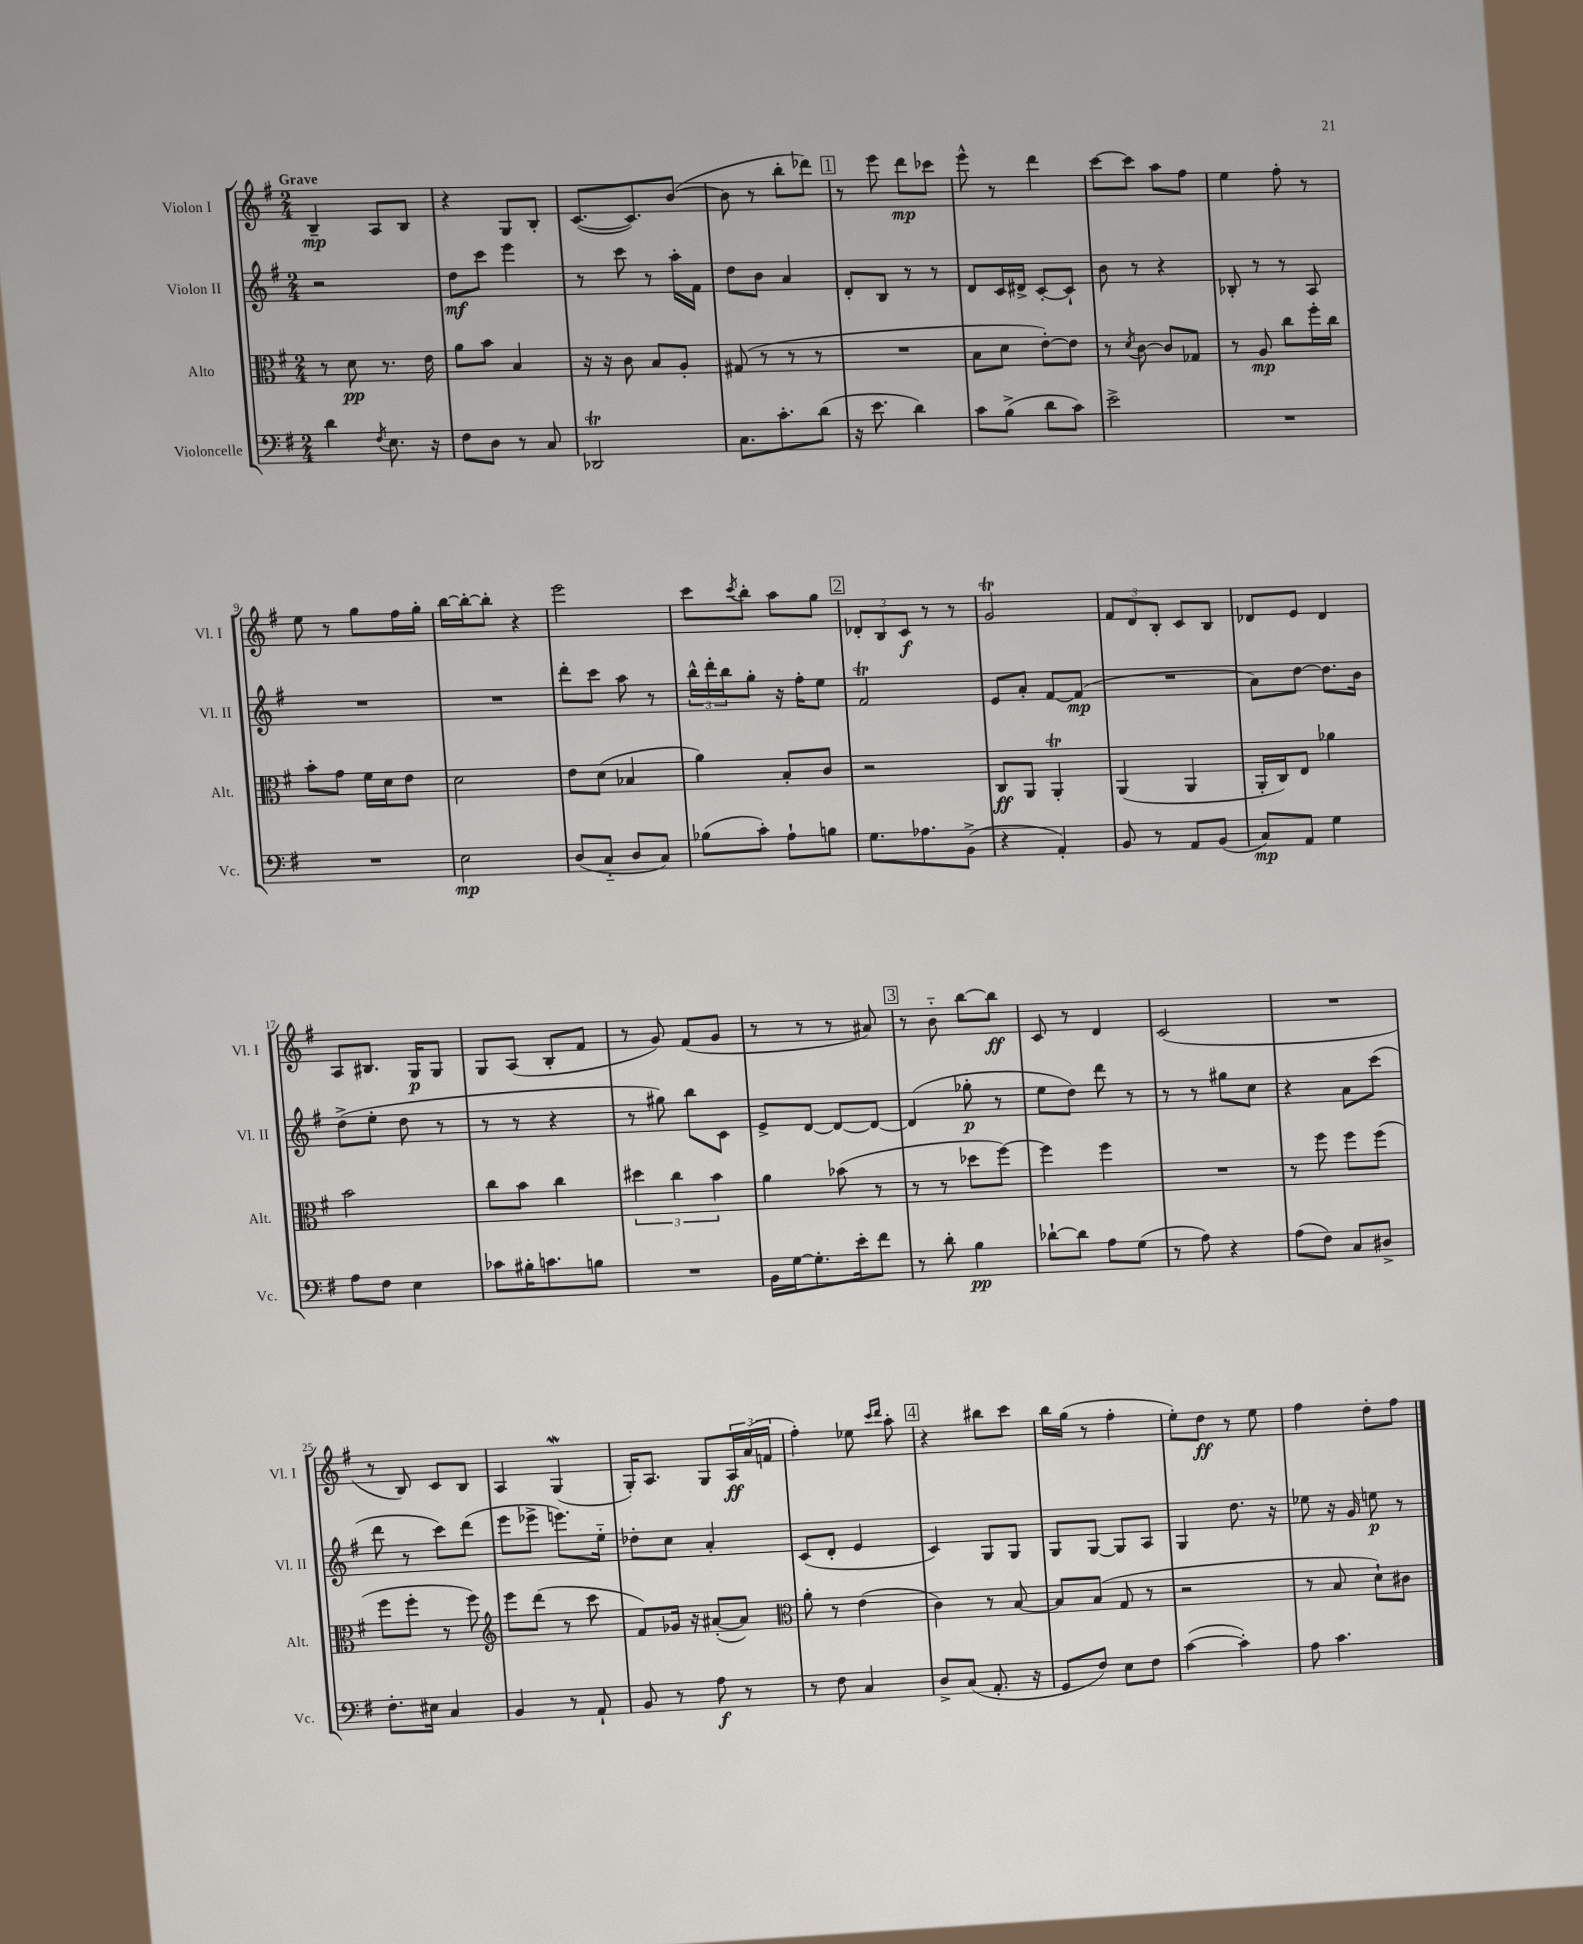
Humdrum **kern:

**kern	**kern	**kern	**kern
*staff4	*staff3	*staff2	*staff1
*clefF4	*clefC3	*clefG2	*clefG2
*k[f#]	*k[f#]	*k[f#]	*k[f#]
*M2/4	*M2/4	*M2/4	*M2/4
4d	8r	2r	4B~
.	8d	.	.
8qF#	.	.	.
8.E	8.r	.	8A
.	.	.	8B
16r	16e	.	.
=	=	=	=
8F#	8a	8dd	4r
8D	8b	8ccc	.
8r	4B	4eee	8G
8C	.	.	8B'
=	=	=	=
2DD-	16r	8r	([8.c
.	16r	.	.
.	8c	8ccc	.
.	.	.	8.c])
.	8B	8r	.
.	8A'	16aa'	([8b
.	.	16f#	.
=	=	=	=
8.C	(8G#	8dd	8b]
.	8r	8b	8r
8.c'	.	.	.
.	8r	4a	8bb'
(8d	8r	.	8ddd-)
=	=	=	=
16r	2r	8d'	8r
8.e	.	.	.
.	.	8B	8eee
4d)	.	8r	8ddd
.	.	8r	8ccc-
=	=	=	=
8c	8B	8d	8eee^^
(8B^	8d	16c	8r
.	.	16d#^	.
8d	[8e')	[8c'	4ddd
8c)	8e]	8c`]	.
=	=	=	=
2e^	8r	8b	[8ccc
.	8qd	.	.
.	[8c	8r	8ccc]
.	8c]	4r	8aa
.	8G-	.	8ff#
=	=	=	=
2r	8r	8B-'	4ee
.	8A	8r	.
.	8cc	8r	8ff#'
.	16ff#'	8A	8r
.	16cc	.	.
=	=	=	=
2r	8b'	2r	8ee
.	8g	.	8r
.	16f#	.	8gg
.	16d	.	.
.	8e	.	16ff#
.	.	.	16gg'
=	=	=	=
2E	2d	2r	[16bb
.	.	.	16bb'_
.	.	.	8bb']
.	.	.	4r
=	=	=	=
(8D	8e	8ddd'	2eee
8C'~	(8d	8ccc	.
8D	4B-	8aa	.
8C)	.	8r	.
=	=	=	=
(8B-	4a)	24bb^^	8ccc
.	.	24ddd'	.
.	.	24bb	.
.	.	.	8qccc
8c')	.	8gg'	8bb'
8A`	8B'	16r	8aa
.	.	16ff#'	.
8B	8c	8ee	8gg
=	=	=	=
8.G	2r	2f#	12d-'
.	.	.	12B
.	.	.	12c
8.A-	.	.	.
.	.	.	8r
(8BB^	.	.	8r
=	=	=	=
4r	8C	8e	2g
.	8AA	8a'	.
4AA')	4AA'	[8f#	.
.	.	(8f#]	.
=	=	=	=
8BB	(4AA	2r	12f#
.	.	.	12d
8r	.	.	.
.	.	.	12B'
8AA	4AA	.	8c
(8BB	.	.	8B
=	=	=	=
8C)	16AA'	8a)	8d-
.	16C)	.	.
8AA	8E	[8dd	8e
4G	4a-	8.dd]	4d-
.	.	16b	.
=	=	=	=
8A	2b	(8dd^	8A
8F#	.	8ee'	8.B#
4E	.	8dd	.
.	.	.	16G
.	.	8r	8G
=	=	=	=
8c-	8cc	8r	8G
16B#'	8b	8r	(8A
8.c	.	.	.
.	4cc	4r	8B'
8B	.	.	8f#
=	=	=	=
2r	6dd#	8r	8r
.	.	8gg#)	8g)
.	6cc	.	.
.	.	8bb	(8f#
.	6b	.	.
.	.	8c	8g
=	=	=	=
16BB	4a	8e^	8r
[16G	.	.	.
8.G']	.	[8d	8r
.	(8b-	8d_	8r
16e'	.	.	.
8f#	8r	8d_	8a#)
=	=	=	=
8r	8r	(4d]	8r
8d'	8r	.	8b'~
4B	8dd-	8gg-'	[8bb
.	[8ff#)	8r	8bb]
=	=	=	=
[8d-`	4ff#]	8ee	8c
8d-]	.	8dd)	8r
8A	4ff#	8ddd	4d
(8G	.	8r	.
=	=	=	=
8r	2r	8r	(2c
8A)	.	8r	.
4r	.	8gg#	.
.	.	8cc	.
=	=	=	=
(8A	8r	4r	2r
8F#)	8ff#	.	.
8C	8ff#	8a	.
8D#^	(8ff#	(8ccc	.
=	=	=	=
8.F#'	8ff#	8ddd	8r
.	8ff#'	8r	8B)
16E#	.	.	.
4C	8r	8ccc)	8c
.	8ff#)	(8ddd	8B
=	=	=	=
*	*clefG2	*	*
4BB	8eee	8eee	4A
.	(8ddd	8eee-^	.
8r	8r	8.eee)	(4G
8AA`	8ccc	.	.
.	.	16ee'~	.
=	=	=	=
8BB	8f#)	8dd-'	16G')
.	.	.	8.A
8r	16g-	8cc	.
.	16r	.	.
8A	([8a#'	4a'	8G
8r	8a#])	.	24A
.	.	.	(24a
.	.	.	24f
=	=	=	=
*	*clefC3	*	*
8r	8a'	(8c	4ff#')
8F#	8r	8d'	.
4C	(4e	4e	8ee-
.	.	.	16qqccc
.	.	.	16qqddd
.	.	.	8aa'
=	=	=	=
8D^	4c)	4c)	4r
(8C	.	.	.
8.AA'	8r	8G	8bb#
.	[8B	8G	8ccc
16r	.	.	.
=	=	=	=
8GG	8B]	8G	16bb
.	.	.	(16gg
8F#)	(8B	[8G	8r
8E	8G	8G]	4ff#'
8F#	8r	8A	.
=	=	=	=
([4c	2r	4G	8ee')
.	.	.	8dd
4c'])	.	8.dd	8r
.	.	.	8ee
.	.	16r	.
=	=	=	=
8A	8r	8ee-	4ff#
4.c	8B	16r	.
.	.	16g	.
.	8d`)	8ee	8dd'
.	8c#	8r	8ff#
==	==	==	==
*-	*-	*-	*-
